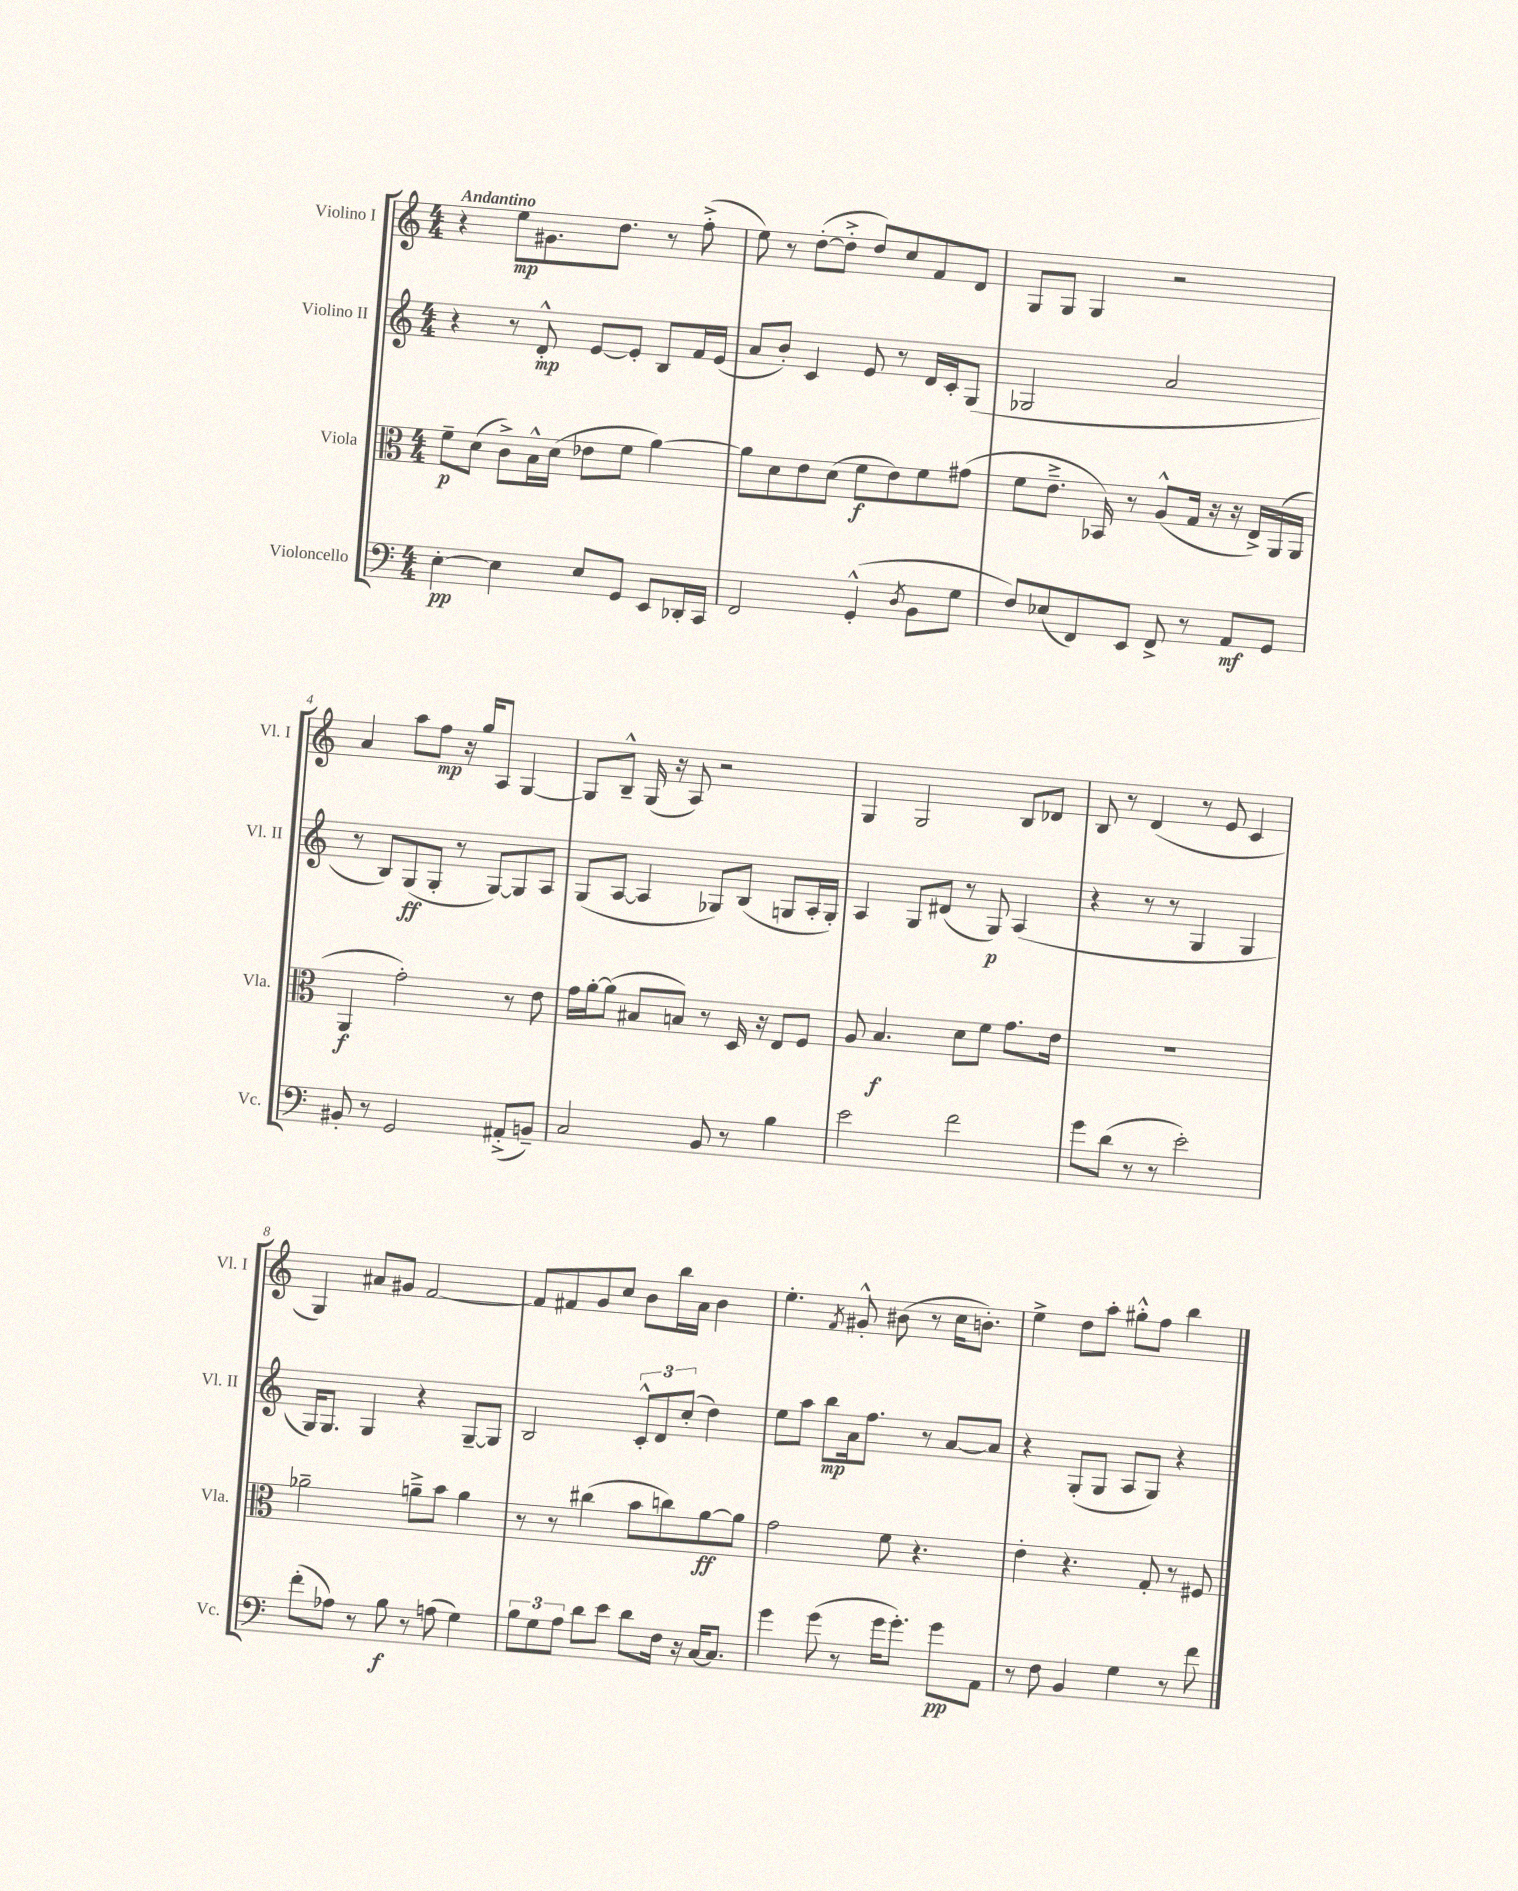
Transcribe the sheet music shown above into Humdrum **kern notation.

**kern	**dynam	**kern	**dynam	**kern	**dynam	**kern	**dynam
*part4	*part4	*part3	*part3	*part2	*part2	*part1	*part1
*staff4	*staff4	*staff3	*staff3	*staff2	*staff2	*staff1	*staff1
*I"Violoncello	*	*I"Viola	*	*I"Violino II	*	*I"Violino I	*
*I'Vc.	*	*I'Vla.	*	*I'Vl. II	*	*I'Vl. I	*
*clefF4	*	*clefC3	*	*clefG2	*	*clefG2	*
*k[]	*	*k[]	*	*k[]	*	*k[]	*
*M4/4	*	*M4/4	*	*M4/4	*	*M4/4	*
=1	=1	=1	=1	=1	=1	=1	=1
!	!	!	!	!	!	!LO:TX:a:B:t=Andantino	!
[4E'\	pp	8f~\L	p	4r	.	4r	.
.	.	(8d\J	.	.	.	.	.
4E\]	.	8c^\L)	.	8r	.	8ee\L	mp
.	.	16B^^\L	.	8d'^^/	mp	8.g#X\	.
.	.	(16d\JJ	.	.	.	.	.
8E/L	.	8e-X\L	.	[8e/L	.	.	.
.	.	.	.	.	.	8.dd\J	.
8GG/J	.	8f\J	.	8e'/J]	.	.	.
8EE/L	.	[4a\)	.	8B/L	.	8r	.
16DD-X'/L	.	.	.	16f/L	.	(8ff'^\	.
16CC/JJ	.	.	.	(16e/JJ	.	.	.
=2	=2	=2	=2	=2	=2	=2	=2
2FF/	.	8a\L]	.	8a/L	.	8ee\)	.
.	.	8d\	.	8b'/J)	.	8r	.
.	.	8e\	.	4c/	.	([8dd'\L	.
.	.	(8d\J	.	.	.	8dd'^\J]	.
(4GG'^^/	.	8f\L	f	8e/	.	8dd/L)	.
.	.	8e\)	.	8r	.	8cc/	.
8qD/	.	.	.	.	.	.	.
8BB\L	.	8f\	.	16d/LL	.	8f/	.
.	.	.	.	16c'/J	.	.	.
8G\J	.	(8g#X\J	.	(8G/J	.	8d/J	.
=3	=3	=3	=3	=3	=3	=3	=3
8F/L)	.	8f\L	.	2G-X/	.	8G/L	.
(8E-X/	.	8.e~^\J	.	.	.	8G/J	.
8FF/)	.	.	.	.	.	4G/	.
.	.	16BB-X/)	.	.	.	.	.
8EE/J	.	8r	.	.	.	.	.
8FF^/	.	(8A^^/L	.	2a/	.	2r	.
8r	.	16G/Jk	.	.	.	.	.
.	.	16r	.	.	.	.	.
8AA/L	mf	16r	.	.	.	.	.
.	.	16E^/LL)	.	.	.	.	.
8GG/J	.	(16AA/	.	.	.	.	.
.	.	16AA/JJ	.	.	.	.	.
!!LO:LB:g=z
=4	=4	=4	=4	=4	=4	=4	=4
8BB#X'/	.	4AA/	f	8r	.	4a/	.
8r	.	.	.	8B/L)	.	.	.
2GG/	.	2g'\)	.	(8G/	ff	8aa\L	.
.	.	.	.	8G'/J	.	8ff\J	mp
.	.	.	.	8r	.	16r	.
.	.	.	.	.	.	16gg/KL	.
.	.	.	.	[8G/L)	.	8A/J	.
(8AA#X'^/L	.	8r	.	8G/]	.	[4G/	.
8BBn~/J)	.	8e\	.	8A/J	.	.	.
=5	=5	=5	=5	=5	=5	=5	=5
2C/	.	16g\LL	.	(8G/L	.	8G/L]	.
.	.	[16a'\J	.	.	.	.	.
.	.	(8a\J]	.	[8A/J	.	8B~^^/J	.
.	.	8B#X/L	.	4A/]	.	(16G/	.
.	.	.	.	.	.	16r	.
.	.	8Bn/J)	.	.	.	8A/)	.
8BB/	.	8r	.	8G-X/L)	.	2r	.
8r	.	16D/	.	(8B/J	.	.	.
.	.	16r	.	.	.	.	.
4B\	.	8E/L	.	8Gn/L	.	.	.
.	.	8F/J	.	16A'/L	.	.	.
.	.	.	.	16G'/JJ)	.	.	.
=6	=6	=6	=6	=6	=6	=6	=6
2e\	.	8A/	.	4A/	.	4G/	.
.	.	4.B/	f	.	.	.	.
.	.	.	.	8G/L	.	2G/	.
.	.	.	.	(8d#X/J	.	.	.
2f\	.	8d\L	.	8r	.	.	.
.	.	8f\J	.	8G/)	p	.	.
.	.	8.g\L	.	(4A/	.	8B/L	.
.	.	.	.	.	.	8d-X/J	.
.	.	16e\Jk	.	.	.	.	.
=7	=7	=7	=7	=7	=7	=7	=7
8g\L	.	1r	.	4r	.	8B/	.
(8d\J	.	.	.	.	.	8r	.
8r	.	.	.	8r	.	(4d/	.
8r	.	.	.	8r	.	.	.
2e'\)	.	.	.	4G/	.	8r	.
.	.	.	.	.	.	8e/	.
.	.	.	.	4G/	.	4c/	.
!!LO:LB:g=z
=8	=8	=8	=8	=8	=8	=8	=8
(8f'\L	.	2a-X~\	.	16G/KL)	.	4G/)	.
.	.	.	.	8.G/J	.	.	.
8A-X\J)	.	.	.	.	.	.	.
8r	.	.	.	4G/	.	8a#X/L	.
8B\	f	.	.	.	.	8g#X/J	.
8r	.	8an~^\L	.	4r	.	[2f/	.
(8An\	.	8b\J	.	.	.	.	.
4G\)	.	4a\	.	[8G~/L	.	.	.
.	.	.	.	8G/J]	.	.	.
=9	=9	=9	=9	=9	=9	=9	=9
12B\L	.	8r	.	2B/	.	8f/L]	.
12G\	.	.	.	.	.	.	.
.	.	8r	.	.	.	8f#X/	.
12A\J	.	.	.	.	.	.	.
8d\L	.	(4cc#X\	.	.	.	8g/	.
8e\J	.	.	.	.	.	8cc/J	.
8d\L	.	8b\L	.	12c'^^/L	.	8b\L	.
.	.	.	.	12d/	.	.	.
16F\Jk	.	8ccn\)	.	.	.	16bb\L	.
.	.	.	.	(12cc'/J	.	.	.
16r	.	.	.	.	.	16a\JJ	.
[16C/KL	.	[8a\	ff	4dd\)	.	4b\	.
8.C/J]	.	.	.	.	.	.	.
.	.	8a\J]	.	.	.	.	.
=10	=10	=10	=10	=10	=10	=10	=10
4g\	.	2g\	.	8ee\L	.	4.ee'\	.
.	.	.	.	8aa\J	.	.	.
(8g\	.	.	.	8bb\L	mp	.	.
.	.	.	.	.	.	8qf/	.
8r	.	.	.	16a\k	.	8g#X'^^/	.
.	.	.	.	8.ff\J	.	.	.
16g\KL	.	8f\	.	.	.	(8b#X\	.
8.g'\J)	.	.	.	.	.	.	.
.	.	4.r	.	8r	.	8r	.
8g\L	pp	.	.	[8a/L	.	16cc\KL	.
.	.	.	.	.	.	8.bn'\J)	.
8AA\J	.	.	.	8a/J]	.	.	.
=11	=11	=11	=11	=11	=11	=11	=11
8r	.	4e'\	.	4r	.	4ee^\	.
8F\	.	.	.	.	.	.	.
4BB/	.	4.r	.	(8G'/L	.	8dd\L	.
.	.	.	.	8G/J	.	8aa'\J	.
4G\	.	.	.	8A/L	.	8gg#X'^^\L	.
.	.	8G'/	.	8G/J)	.	8ff\J	.
8r	.	8r	.	4r	.	4bb\	.
8f\	.	8F#X/	.	.	.	.	.
==	==	==	==	==	==	==	==
*-	*-	*-	*-	*-	*-	*-	*-
